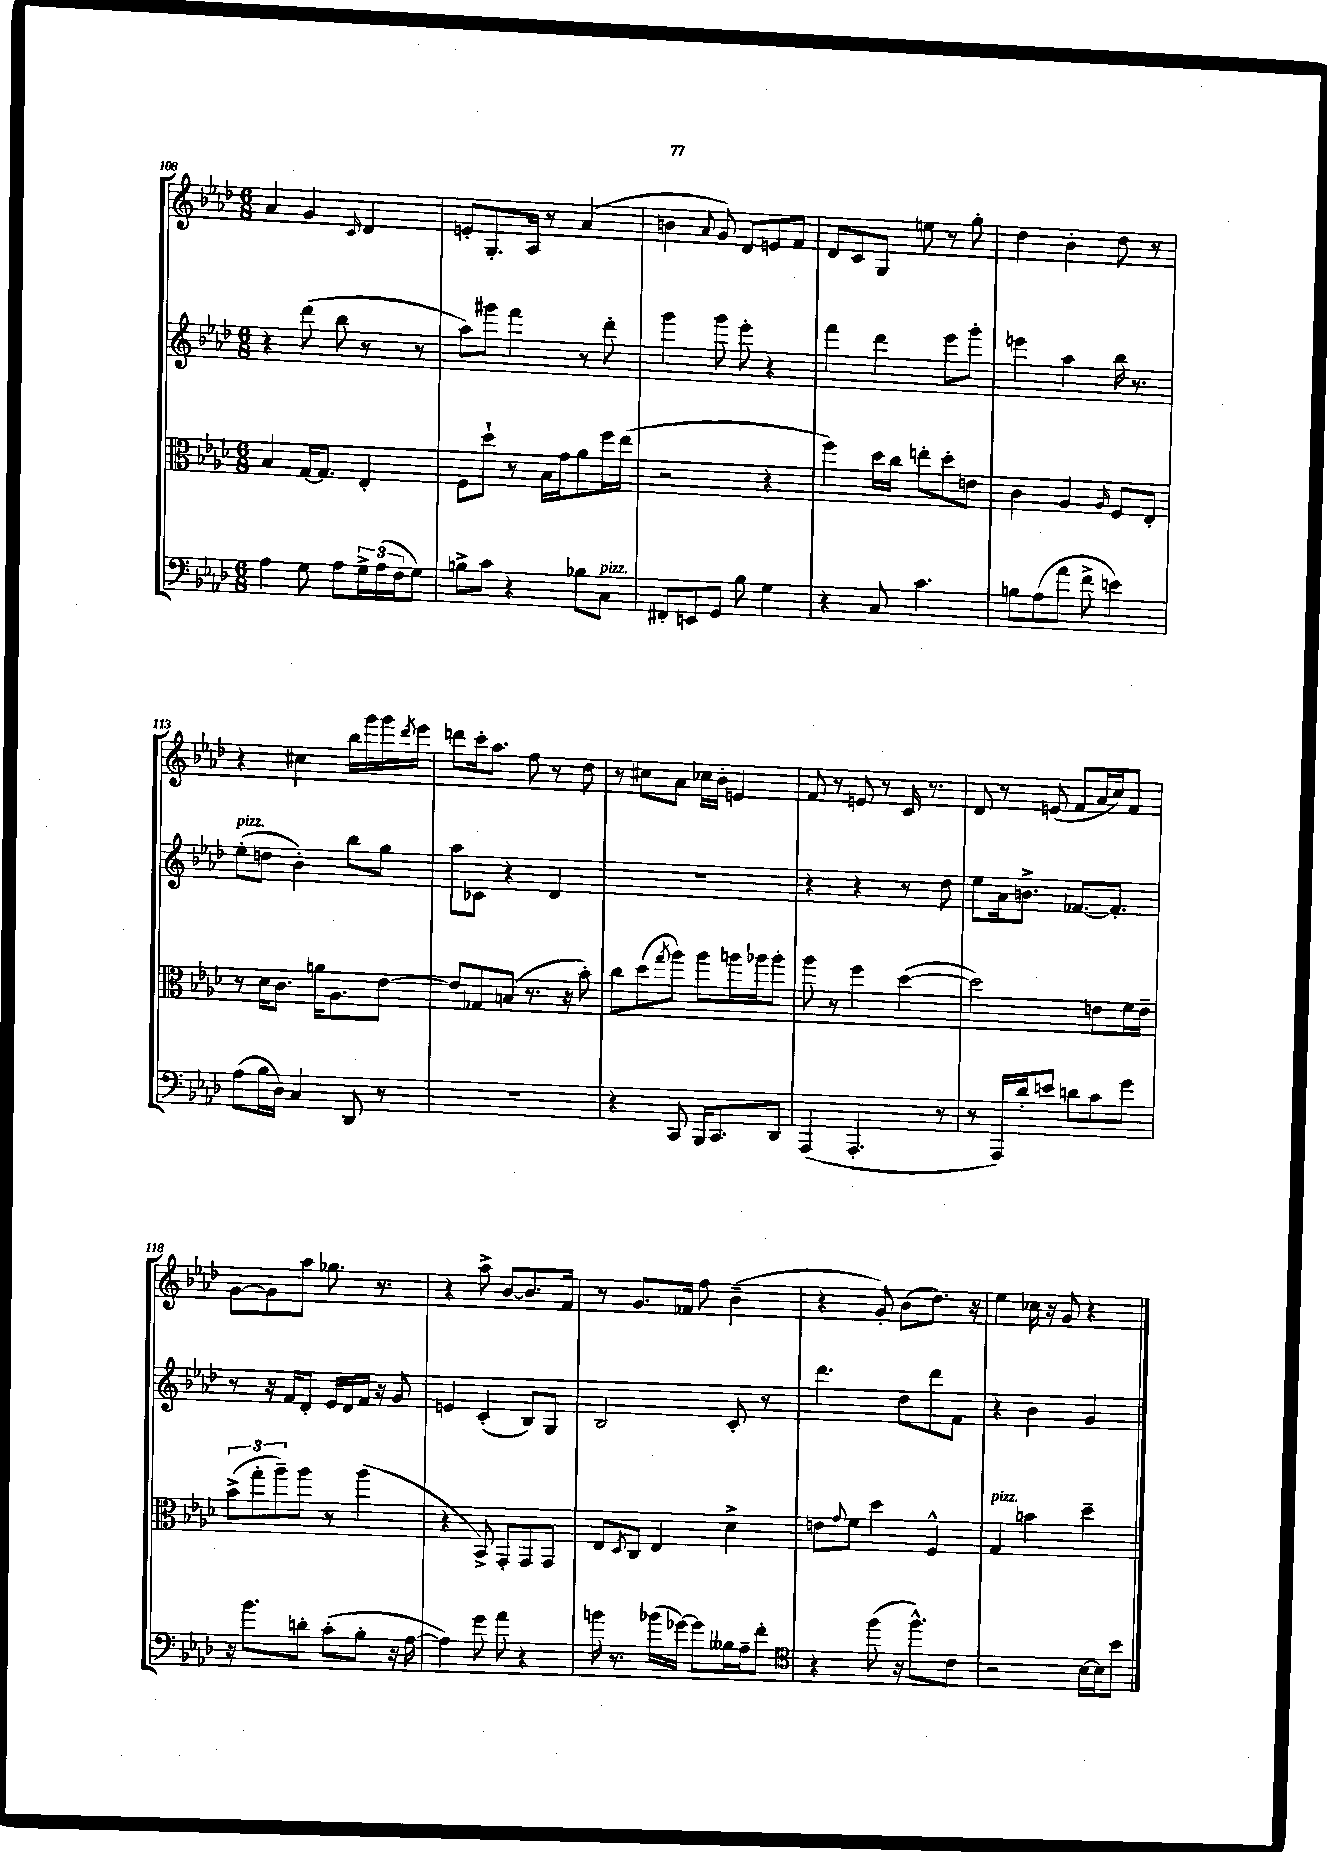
<<
\new StaffGroup <<
\new Staff = "s0" {
    \clef treble \key aes \major \numericTimeSignature \time 6/8
    aes'4 g'4 \grace { c'16 } des'4 |
    e'8-. g8.-. aes16 r8 aes'4( |
    b'4 \appoggiatura { aes'8 } g'8) des'8 e'8 f'8 |
    des'8 c'8 g8 e''8 r8 g''8-. |
    des''4 bes'4-. des''8 r8 |
    r4 cis''4 bes''16 g'''16 g'''16 \acciaccatura { des'''8 } ees'''16 |
    d'''8 c'''16-. aes''8. f''8 r8 des''8 |
    r8 cis''8 aes'8 ces''16 bes'16-. e'4 |
    f'8 r8 e'8 r8 c'16 r8. |
    des'8 r8 e'8( f'8 aes'16 c''16) f'8 |
    g'8~ g'8 aes''8 ges''8. r8. |
    r4 aes''8-> bes'8~ bes'8. f'16 |
    r8 g'8. fes'16 f''8 bes'4--( |
    r4 g'8-.) bes'8( des''8.) r16 |
    ees''4 ces''16 r16 g'8 r4 \bar "|." |
}
\new Staff = "s1" {
    \clef treble \key aes \major \numericTimeSignature \time 6/8
    r4 des'''8( bes''8 r8 r8 |
    aes''8) gis'''8 f'''4 r8 des'''8-. |
    g'''4 g'''8 ees'''8-. r4 |
    f'''4 des'''4 ees'''8 g'''8-. |
    e'''4 aes''4 bes''16 r8. |
    ees''8-.^\markup { \italic "pizz." }( d''8 bes'4-.) bes''8 g''8 |
    aes''8 ces'8 r4 des'4 |
    R2. |
    r4 r4 r8 des''8 |
    ees''8 aes'16 b'8.-> fes'8.~ fes'8.-. |
    r8 r16 f'16 des'8-. ees'16 des'16 f'16 r16 g'8 |
    e'4 c'4-.( bes8) g8 |
    bes2 c'8-. r8 |
    des'''4. des''8 des'''8 f'8 |
    r4 bes'4 g'4 \bar "|." |
}
\new Staff = "s2" {
    \clef alto \key aes \major \numericTimeSignature \time 6/8
    bes4 g16~ g8. ees4-. |
    f8 des''8-! r8 bes16 g'16 aes'8 f''16 ees''16( |
    r2 r4 |
    f''4) des''16 c''16 e''8-. des''8-. e'8 |
    c'4 aes4 \grace { aes16 } f8 ees8-. |
    r8 des'16 c'8. a'16 aes8. ees'8~ |
    ees'8 ges8 b8( r8. r16 bes'8-.) |
    c''8 des''8( \acciaccatura { g''8 } aes''8) aes''8 a''16 aes''16 aes''8-. |
    aes''8 r8 f''4 des''4~( |
    des''2) e'8 f'16 e'16-- |
    \tuplet 3/2 { bes'8->( g''8-. aes''8--) } aes''8 r8 aes''4( |
    r4 bes,8->) g,8-. g,8 g,8 |
    ees8 \acciaccatura { des8 } c8 ees4 des'4-> |
    e'8 \appoggiatura { g'8 } f'8 des''4 f4-^ |
    g4^\markup { \italic "pizz." } b'4 des''4-- \bar "|." |
}
\new Staff = "s3" {
    \clef bass \key aes \major \numericTimeSignature \time 6/8
    aes4 g8 aes8 \tuplet 3/2 { g16-> aes16( f16 } g8) |
    b8-> c'8 r4 bes8 c8^\markup { \italic "pizz." } |
    fis,8-. e,8 g,8 bes8 g4 |
    r4 c8 c'4. |
    b8 aes8( aes'8 f'8-> e'4) |
    aes8( bes16 des16) c4 des,8 r8 |
    R2. |
    r4 c,8 bes,,16 c,8. des,8 |
    aes,,4( aes,,4.-. r8 |
    r8 aes,,16) des'16-. e'8 d'8 c'8 g'8 |
    r16 bes'8. d'8-. c'8-.( bes8-. r16 aes16~ |
    aes4) g'8 aes'8 r4 |
    b'16 r8. bes'16( ges'16~) ges'8 beses16 aes16-- f'8-. |
    \clef tenor r4 f''8( r16 f''8.-^) c'8 |
    r2 bes16~ bes16 bes'8 \bar "|." |
}
>>
>>
\layout { \context { \Score currentBarNumber = #108 } }
